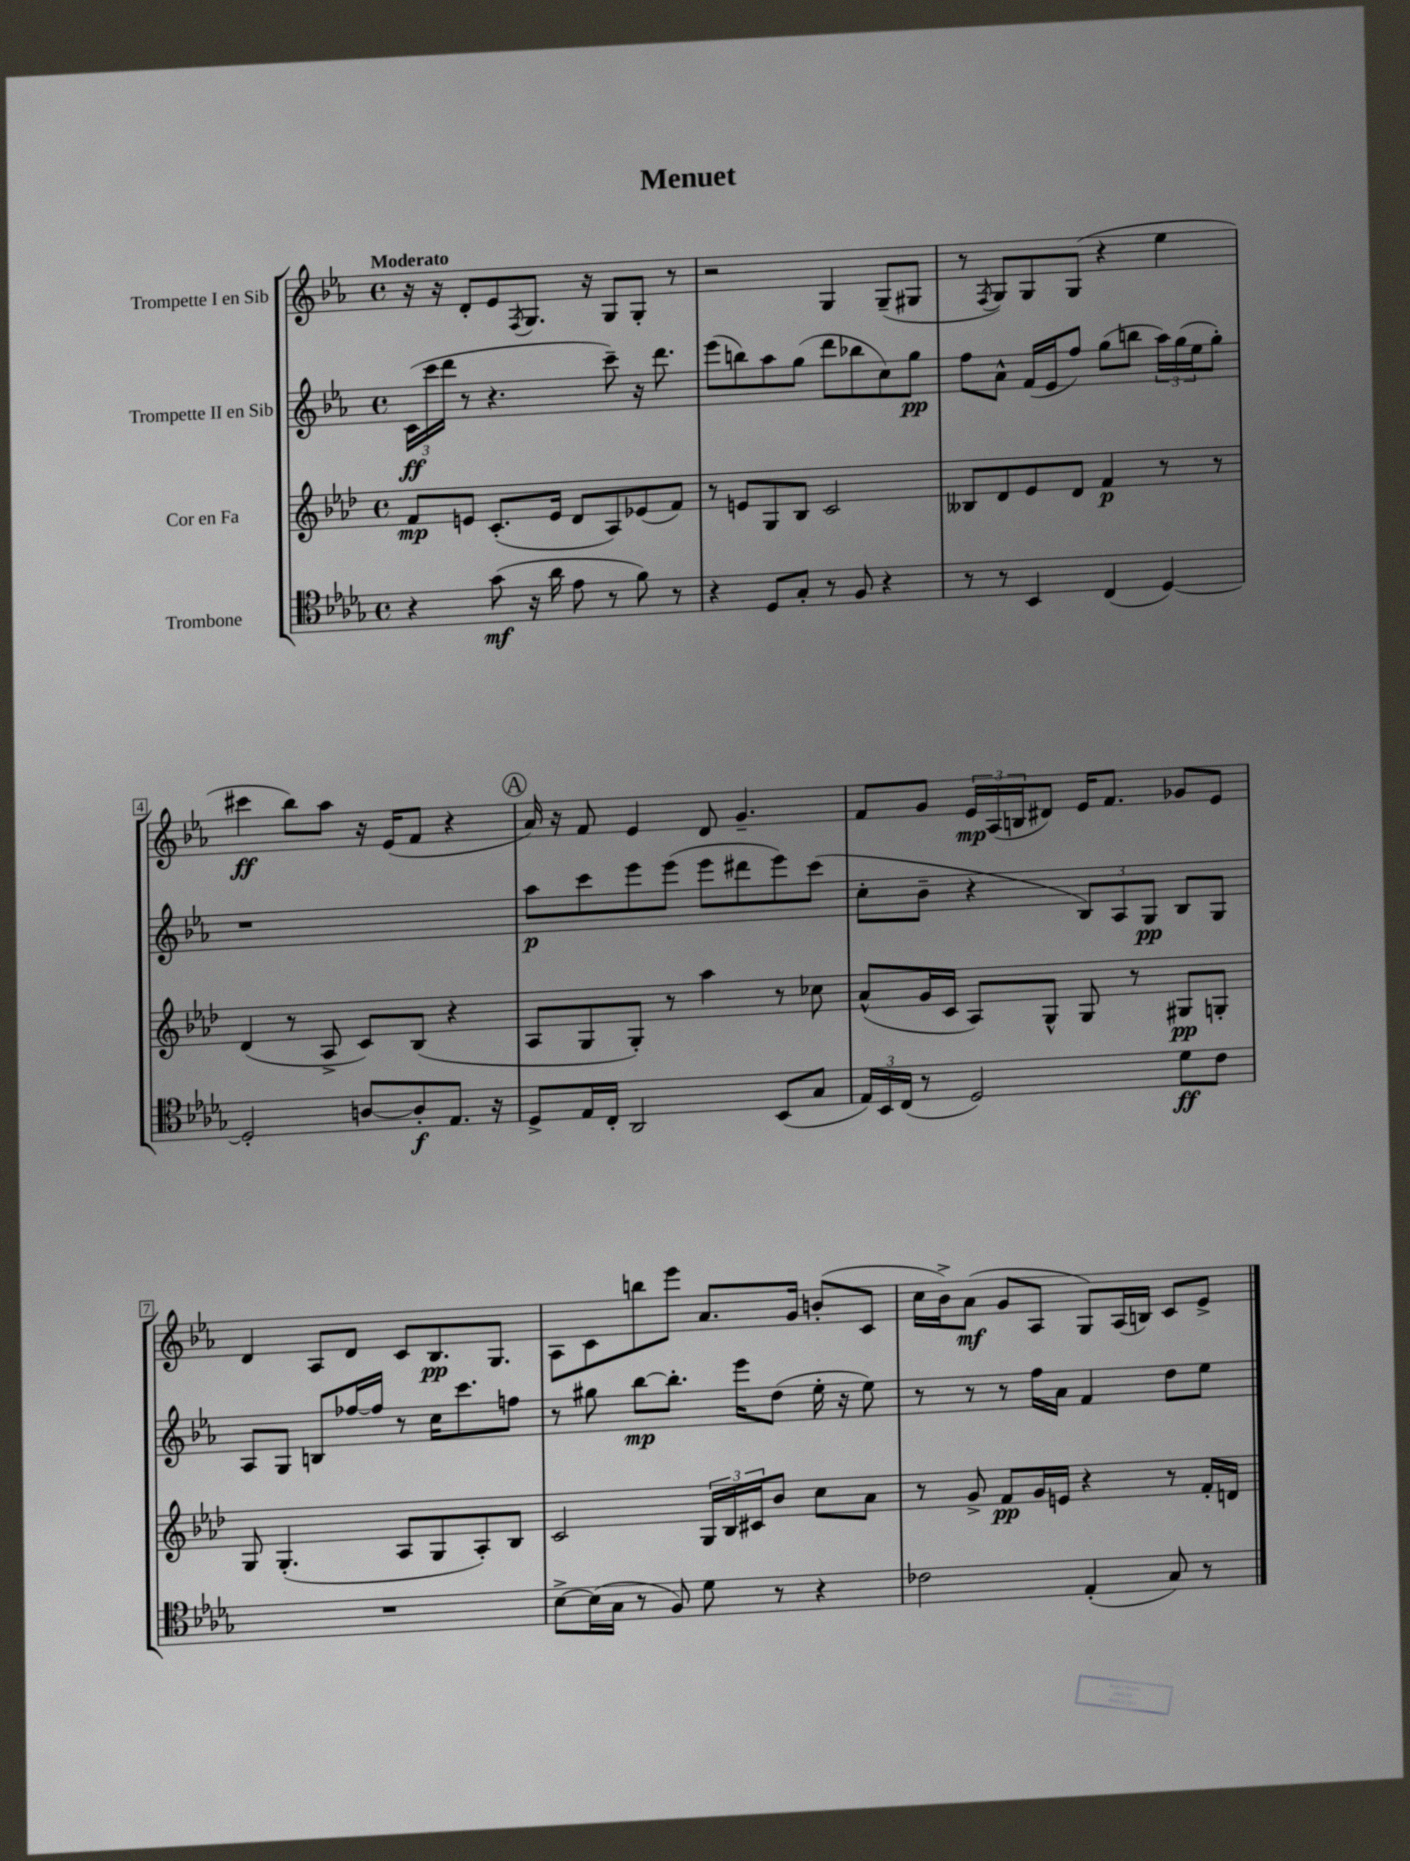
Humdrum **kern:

**kern	**kern	**kern	**kern
*staff4	*staff3	*staff2	*staff1
*clefC4	*clefG2	*clefG2	*clefG2
*k[b-e-a-d-g-]	*k[b-e-a-d-]	*k[b-e-a-]	*k[b-e-a-]
*M4/4	*M4/4	*M4/4	*M4/4
*met(c)	*met(c)	*met(c)	*met(c)
4r	8f	(24c	16r
.	.	24ccc	.
.	.	.	16r
.	.	24ddd	.
.	8e	8r	8d'
(8g-	(8.c'	4.r	8e-
.	.	.	8qF
16r	.	.	8.G
16a-	16e	.	.
8e-	8d-	.	.
.	.	.	16r
8r	8A-)	8ccc~)	8G
8f)	(8e-	16r	8G'
.	.	8.ddd	.
8r	8f)	.	8r
=	=	=	=
4r	8r	(8eee-	2r
.	8e	8bb)	.
8D-	8G	8aa-	.
8G-'	8B-	(8gg	.
8r	2c	8ddd	4G
8F	.	8bb-	.
4r	.	8cc)	(8G~
.	.	8gg	8G#
=	=	=	=
8r	8B--	8ff	8r
.	.	.	8qF
8r	8d-	8a-^^	8G)
4BB-	8e-	(16f	8G
.	.	16e-	.
.	8d-	8ff)	(8G
(4C	4f	(8gg	4r
.	.	8bb	.
[4D-)	8r	24aa-)	4ee-
.	.	(24gg	.
.	.	24ee-	.
.	8r	8gg')	.
=	=	=	=
2D-']	(4d-	1r	4ccc#
.	8r	.	8bb-)
.	8A-^	.	8aa-
[8A	8c)	.	16r
.	.	.	(16e-
8A']	(8B-	.	8f
8.E-	4r	.	4r
16r	.	.	.
=	=	=	=
8D-^	8A-	8aa-	16a-)
.	.	.	16r
16E-	8G	8ccc	8f
16C'	.	.	.
2AA-	8G')	8eee-	4e-
.	8r	(8eee-	.
.	4aa-	8eee-	8d
.	.	8ddd#	4.g~
(8BB-	8r	8eee-)	.
8G-	8cc-	(8ccc	.
=	=	=	=
24E-)	(8a-^^	8cc'	8f
24BB-	.	.	.
(24C	.	.	.
8r	16g	8b-~	8g
.	16c	.	.
2D-)	8A-)	4r	24e-
.	.	.	(24A-
.	.	.	24B
.	8G^^	.	8d#)
.	8G	12B-)	16e-
.	.	.	8.f
.	.	12A-	.
.	8r	.	.
.	.	12G	.
8d-	8G#	8B-	8g-
8c	8G'	8G	8e-
=	=	=	=
1r	8G	8A-	4d
.	(4.G'	8G	.
.	.	8B	8A-
.	.	[16ff-	8d
.	.	16ff-]	.
.	8A-	8r	8c
.	8G	16cc	8.B-
.	.	8.ccc	.
.	8A-')	.	.
.	.	.	8.G
.	8B-	8ff	.
=	=	=	=
[8B-^	2c	8r	8A-
(16B-]	.	8gg#	8c
16G-	.	.	.
8r	.	[8bb-	8bb
8F)	.	8.bb-']	8eee-
8d-	24G	.	8.a-
.	24B-	.	.
.	.	16eee-	.
.	24c#	.	.
8r	8b-	(8dd	.
.	.	.	16g
4r	8cc	16ee-'	(8b'
.	.	16r	.
.	8a-	8ee-)	8c
=	=	=	=
2c-	8r	8r	16cc
.	.	.	16b-^)
.	8g^	8r	(8a-
.	8f	8r	8g
.	16g	16ff	8A-
.	16e	16a-	.
(4E-'	4r	4f	8G)
.	.	.	(16A-
.	.	.	16B)
8G-)	8r	8dd	8c
8r	16f'	8ee-	8e-^
.	16d	.	.
==	==	==	==
*-	*-	*-	*-
